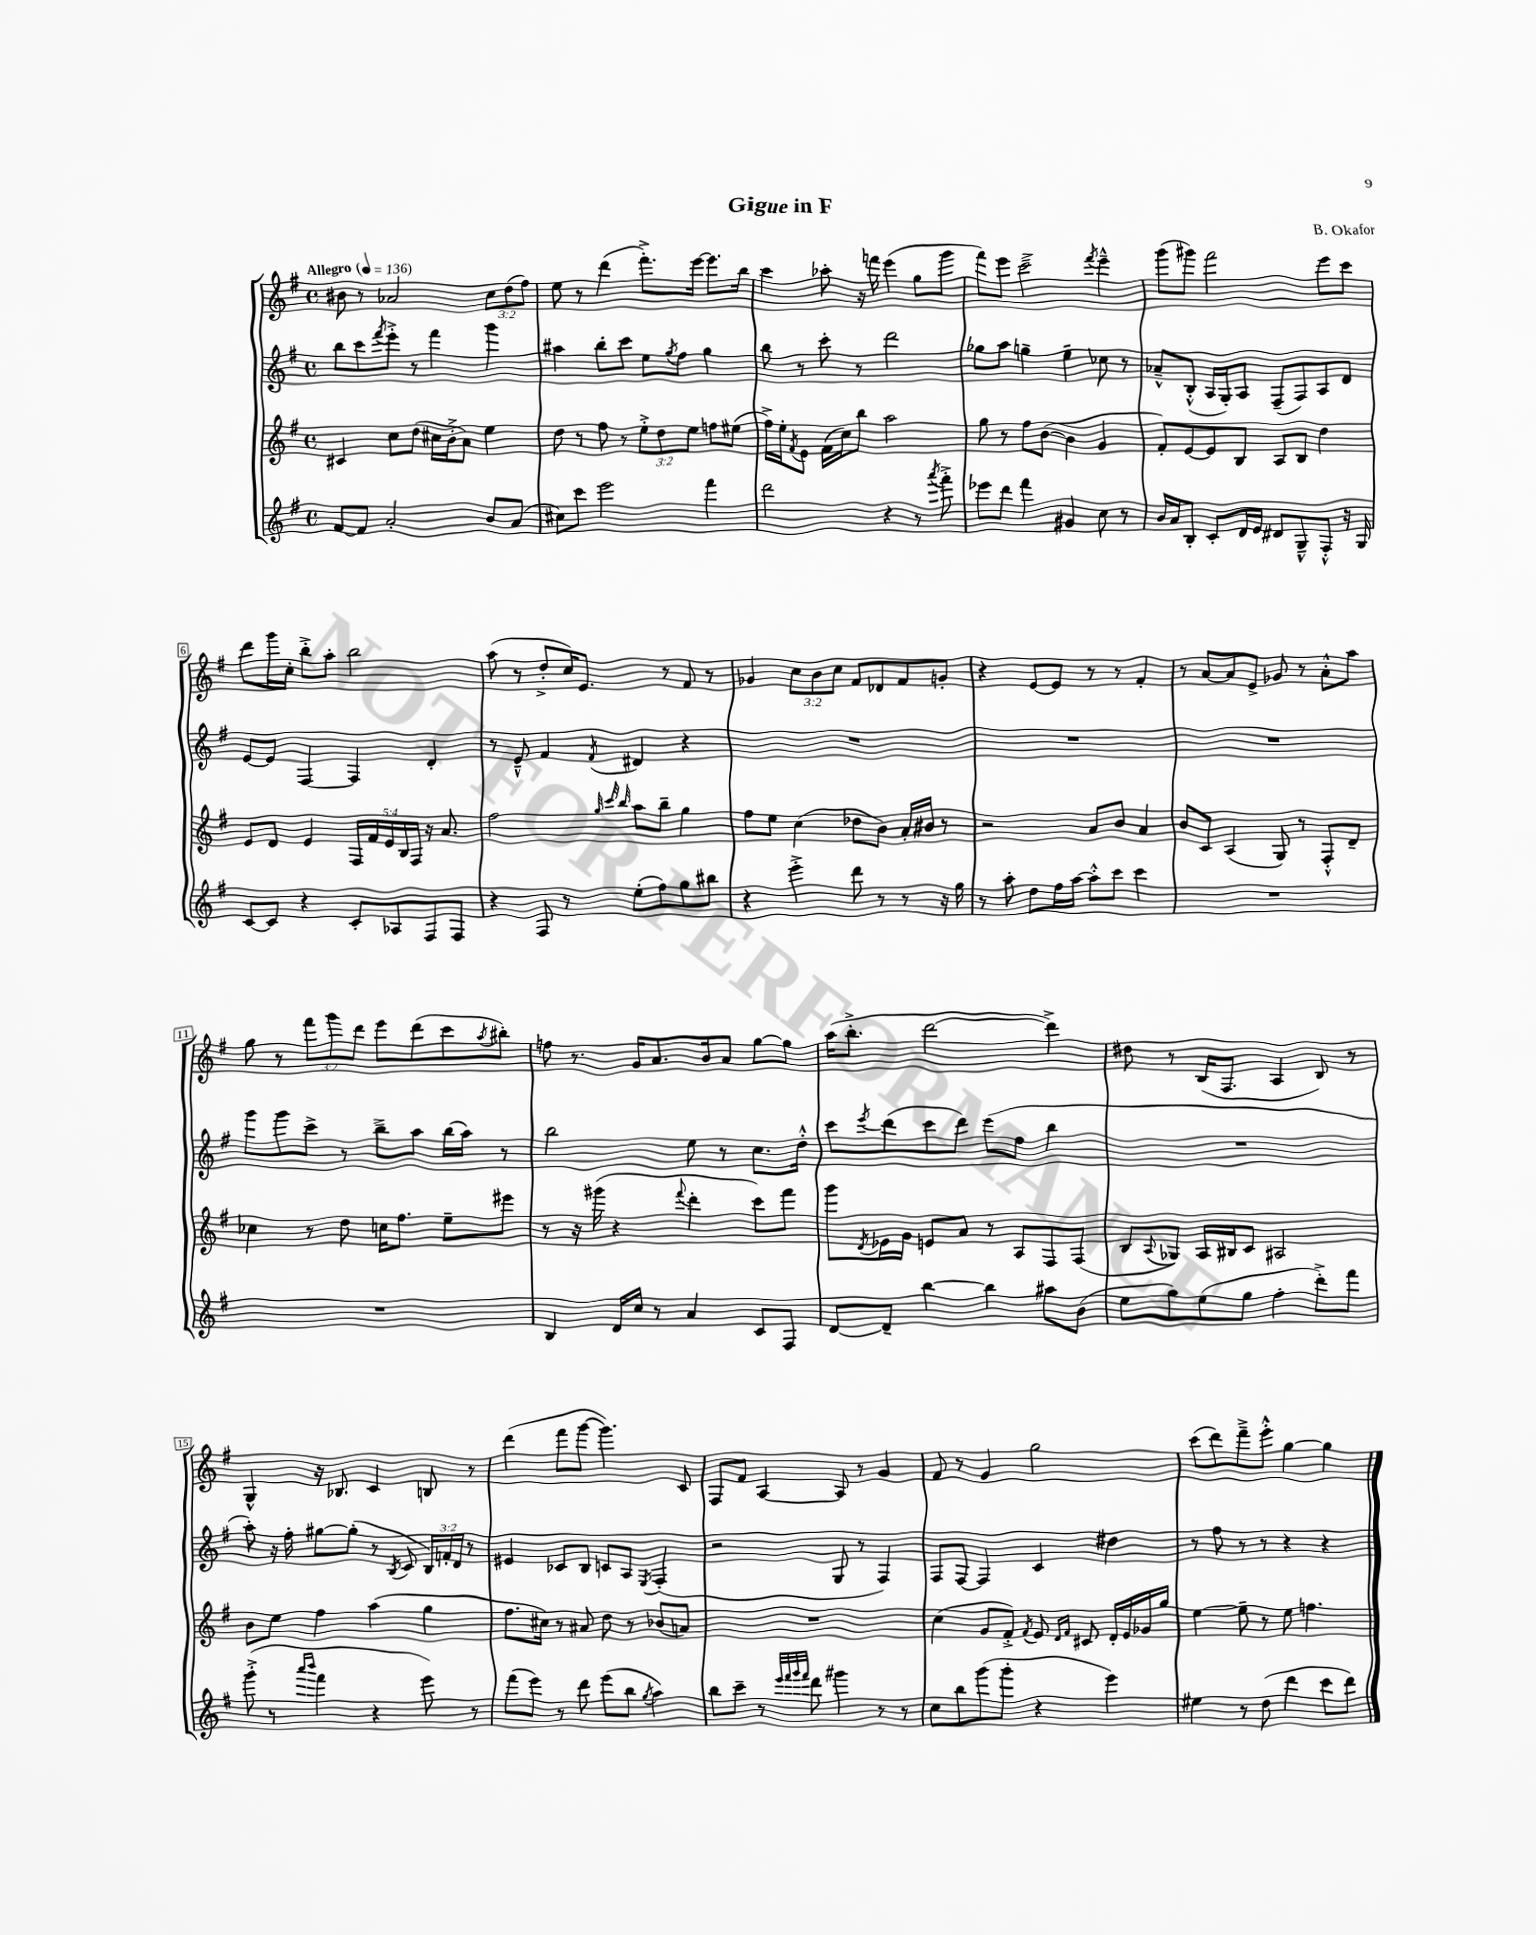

**kern	**kern	**kern	**kern
*staff4	*staff3	*staff2	*staff1
*clefG2	*clefG2	*clefG2	*clefG2
*k[f#]	*k[f#]	*k[f#]	*k[f#]
*M4/4	*M4/4	*M4/4	*M4/4
*met(c)	*met(c)	*met(c)	*met(c)
*MM136	*MM136	*MM136	*MM136
[8f#	4c#	8bb	8b#
8f#]	.	8ccc	8r
.	.	8qfff#	.
2a'	8cc	8eee'^	2a-
.	(8dd	8r	.
.	16cc#	4fff#	.
.	16b'^	.	.
.	8a)	.	.
8b	4ee	4ggg	12cc
.	.	.	(12dd
(8a	.	.	.
.	.	.	12ff#)
=	=	=	=
8cc#)	8dd	4aa#	8ee
8ccc	8r	.	8r
2eee	8ff#	8bb'	(4ddd
.	8r	8ccc	.
.	12ee'^	8ee	8.fff#'^)
.	12dd	.	.
.	.	8qgg	.
.	.	8ff#	.
.	12ee	.	.
.	.	.	[16eee
4fff#	8ff	4gg	8.eee]
.	(8ee#	.	.
.	.	.	16bb
=	=	=	=
2ddd	16ff#^)	8bb	4ccc
.	16ee'	.	.
.	8qf#	.	.
.	8e	8r	.
.	(16f#	8ccc'	8aa-'
.	16cc)	.	.
.	8bb	8r	16r
.	.	.	16fff
4r	2aa	2ddd	(4eee
8r	.	.	8gg
8qaaa	.	.	.
8fff#'^	.	.	8ggg
=	=	=	=
8eee-	8gg	8gg-	8fff#)
8ddd	8r	8aa	8eee
4fff#	8ff#	4gg~	2ccc~^
.	([8b	.	.
4g#	4b]	4ee~	.
.	.	.	8qfff#
8cc	4g	8cc-	4eee~^^
8r	.	8r	.
=	=	=	=
16b	8f#')	8a-~^^	(8ggg
16a	.	.	.
8B'	[8e	(8B'^^	8ggg#)
8c'	8e]	16A	2fff#
.	.	16G')	.
16d	8B	8A	.
16e	.	.	.
8d#	8A	(8F#~	.
8G~^^	8B	8F#)	.
8F#'^^	4dd	8A	8eee
16r	.	8d	8ccc
16G	.	.	.
=	=	=	=
[8c	8e	[8e	8ddd
8c]	8d	8e]	16ggg
.	.	.	16cc'
4r	4e	[4F#	8bb'^
.	.	.	8aa'
8c'	20F#	4F#]	2bb
.	20f#	.	.
.	20e	.	.
8A-	.	.	.
.	20B	.	.
.	20F#	.	.
8F#	16r	4d'	.
.	8.a	.	.
8F#	.	.	.
=	=	=	=
4r	2ff#	8r	(8aa
.	.	8e~^^	8r
8F#	.	4f#	8dd'^
8r	.	.	16cc)
.	.	.	8.e
.	32qqgg	.	.
.	32qqccc	.	.
.	32qqbb	8qf#	.
(8ee'	8aa	4d#	.
8ff#)	8bb~	.	8r
8gg	4gg	4r	8f#
8bb#	.	.	8r
=	=	=	=
4r	8ff#	1r	4g-
.	8ee	.	.
4eee'^	(4cc	.	12cc
.	.	.	12b
.	.	.	12cc
8ddd	8dd-	.	8f#
8r	8b)	.	8d-
8r	16a'	.	8f#
.	16b#	.	.
16r	8r	.	8g'
16gg	.	.	.
=	=	=	=
8r	2r	1r	4r
8aa'	.	.	.
8dd	.	.	[8e
16ff#	.	.	8e]
[16aa	.	.	.
8aa'^^]	8a	.	8r
8ccc	8b	.	8r
4ccc	4a	.	4f#'
=	=	=	=
1r	8b	1r	8r
.	8c	.	[8a
.	(4A	.	8a]
.	.	.	8e^
.	8G)	.	8g-
.	8r	.	8r
.	8F#'^^	.	8a'^^
.	8d~	.	8aa
=	=	=	=
1r	4cc-	8ggg	8gg
.	.	8ggg	8r
.	8r	8ccc^	12fff#
.	.	.	12ggg
.	8dd	8r	.
.	.	.	12ddd
.	16cc	8bb~^	8eee
.	8.ff#	.	.
.	.	8aa	(8ddd
.	8ee~	(16bb	8ccc
.	.	16aa)	.
.	.	.	8qaa
.	8eee#	8r	8bb#')
=	=	=	=
4B	8r	2bb	8ff
.	16r	.	8.r
.	(16ggg#	.	.
16d	4r	.	.
16cc	.	.	16g
8r	.	.	8.a
.	8qqfff#	.	.
4a	4ddd'	8ee	.
.	.	.	16b
.	.	8r	8a
8c	8ccc)	8.cc	[8gg
8F#	8fff#	.	8gg]
.	.	16dd'^^	.
=	=	=	=
[8d	8ggg	8ccc	(16aa
.	.	.	8.bb'^
.	8qd	8qeee	.
8d~]	16e-	(8ddd	.
.	16g	.	.
[4bb	8e	8ccc	[2ddd
.	8a	8ddd)	.
4bb]	8r	(8eee	.
.	8A	8ff#	.
8aa#	8F#	4bb	4ddd^])
(8b	(8F#	.	.
=	=	=	=
8ee	8B	1r	8dd#
.	8qqA	.	.
8gg)	8G-)	.	8r
(8ee	16A	.	(16B
.	16B#	.	8.F#
8gg	8c	.	.
4ff#'	2A#	.	4A
8ddd'^)	.	.	8B)
8fff#	.	.	8r
=	=	=	=
(8ggg'^	8b	8aa')	4G^^
8r	8ee	16r	.
.	.	16ff#'	.
16qqaaa	.	.	.
16qqbbb	.	.	.
4fff#	4ff#	[8gg#	16r
.	.	.	8.B-
.	.	(8gg#']	.
4r	(4aa	8r	4c
.	.	8qB	.
.	.	8c	.
8eee)	4gg	24B)	8B
.	.	24f'	.
.	.	24d	.
8r	.	8r	8r
=	=	=	=
(8fff#	8.ff#	4e#	(4ddd
8eee)	.	.	.
.	16cc#)	.	.
8r	8r	8c-	8fff#
8ddd	8a#	8B	[8ggg
(8eee	8dd	8c	4.ggg])
8bb	8r	8A	.
8qgg	.	8qE	.
4aa)	(8b-	(4F#'	.
.	8a)	.	8c
=	=	=	=
8bb	1r	2r	8F#
8ccc~	.	.	8f#
8r	.	.	[4A
32qqeee	.	.	.
32qqfff#	.	.	.
32qqggg	.	.	.
32qqfff#	.	.	.
8ddd	.	.	.
4ggg#	.	8G	8A]
.	.	8r	8r
8r	.	4F#)	4g
8r	.	.	.
=	=	=	=
8cc	(4cc	8F#	8f#
8bb	.	[8F#	8r
(8ggg	8g	4F#]	4g
8ggg'	8f#'^)	.	.
.	8qf#	.	.
4r	8e	4c	2gg
.	16qqd	.	.
.	16qqf#	.	.
.	8c#	.	.
4eee)	16d'	4dd#	.
.	16e	.	.
.	16g-	.	.
.	16gg	.	.
=	=	=	=
4ee#	[4ee	8r	(8ccc
.	.	8ff#	8ddd)
8r	8ee~]	8r	8fff#~^
(8dd	8r	8r	8eee'^^
4ddd	8ee	4r	[4gg
.	4.ff	.	.
8ccc	.	4r	4gg]
8ddd)	.	.	.
==	==	==	==
*-	*-	*-	*-
